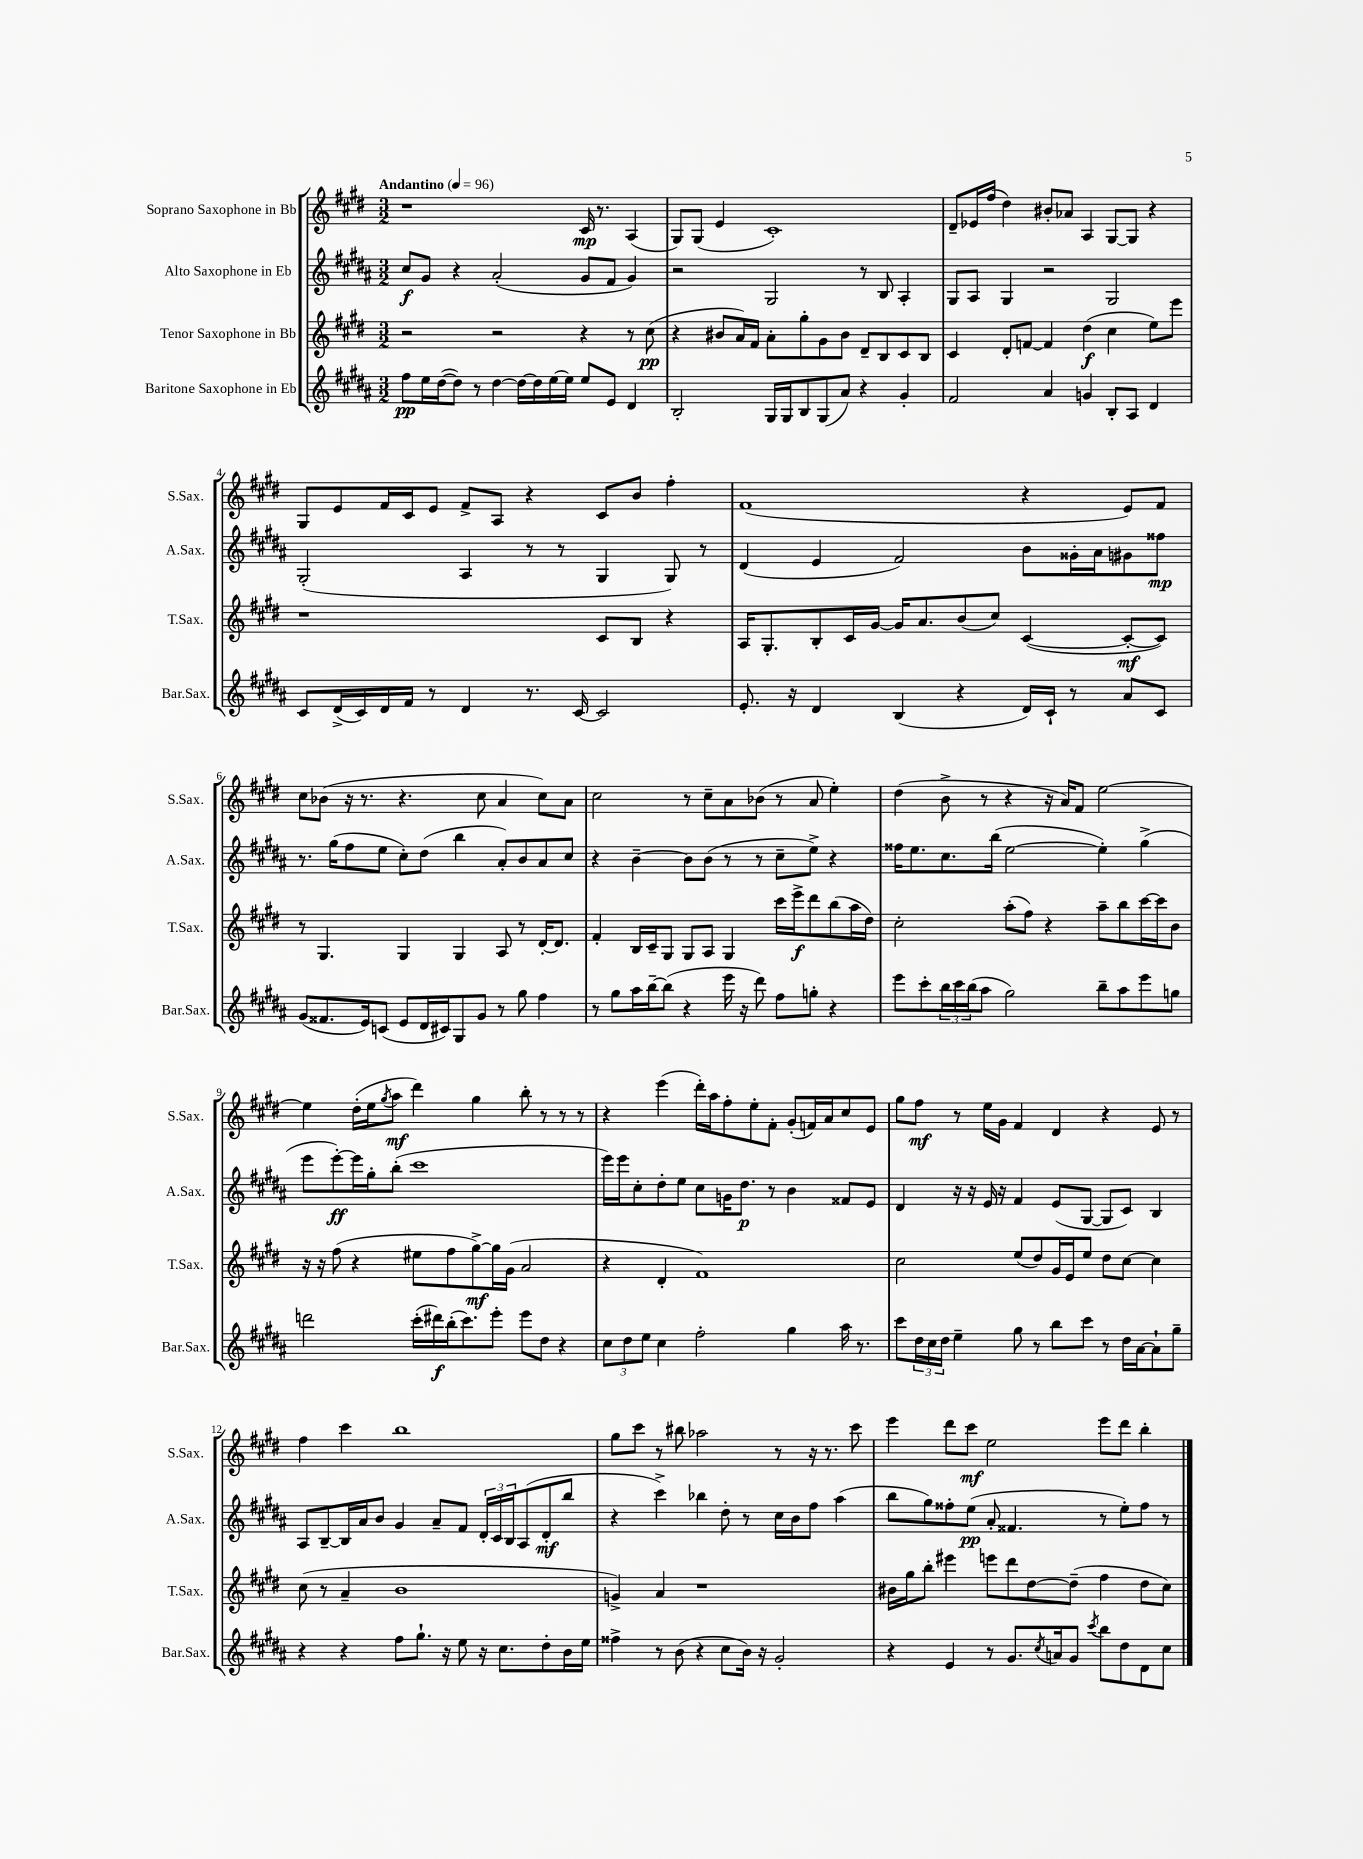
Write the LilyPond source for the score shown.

<<
\new StaffGroup <<
\new Staff = "s0" \with { instrumentName = "Soprano Saxophone in Bb" shortInstrumentName = "S.Sax." } {
    \clef treble \key e \major \numericTimeSignature \time 3/2 \tempo "Andantino" 4 = 96
    r1 cis'16\mp r8. a4( |
    gis8) gis8( e'4 cis'1-.) |
    dis'8-- ees'16 fis''16( dis''4) bis'8-. aes'8 a4 gis8~ gis8 r4 |
    gis8 e'8 fis'16 cis'16 e'8 fis'8-> a8 r4 cis'8 b'8 fis''4-. |
    fis'1( r4 e'8) fis'8 |
    cis''8 bes'8( r16 r8. r4. cis''8 a'4 cis''8) a'8 |
    cis''2 r8 cis''8-- a'8 bes'8( r8 a'8 e''4-.) |
    dis''4( b'8-> r8 r4 r16 a'16) fis'8 e''2~ |
    e''4 dis''16-.( e''16 \acciaccatura { gis''8 } a''8\mf dis'''4) gis''4 b''8-. r8 r8 r8 |
    r4 e'''4( dis'''16-.) a''16 fis''8-. e''8-. fis'8-. gis'8-.( f'16) a'16 cis''8 e'8 |
    gis''8 fis''8\mf r8 e''16 gis'16 fis'4 dis'4 r4 e'8 r8 |
    fis''4 cis'''4 b''1 |
    gis''8 cis'''8 r8 bis''8 aes''2 r8 r16 r8. cis'''8 |
    e'''4 dis'''8 cis'''8\mf e''2 e'''8 dis'''8 b''4-. \bar "|." |
}
\new Staff = "s1" \with { instrumentName = "Alto Saxophone in Eb" shortInstrumentName = "A.Sax." } {
    \clef treble \key b \major \numericTimeSignature \time 3/2
    cis''8\f gis'8 r4 ais'2-.( gis'8 fis'8 gis'4) |
    r2 gis2 r8 b8 ais4-. |
    gis8 ais8 gis4 r2 gis2 |
    gis2-.( ais4 r8 r8 gis4 gis8) r8 |
    dis'4( e'4 fis'2) b'8 gisis'16-. ais'16 gis'8 fisis''8\mp |
    r8. gis''16( fis''8 e''8 cis''8-.) dis''8( b''4 ais'8-.) b'8 ais'8 cis''8 |
    r4 b'4~-- b'8 b'8( r8 r8 cis''8-- e''8->) r4 |
    fisis''16 e''8. cis''8. b''16( e''2~ e''4-.) gis''4->( |
    e'''8 e'''8~-.\ff) e'''16 gis''16-. b''8-.( cis'''1 |
    e'''16) e'''16 cis''8-. dis''8-. e''8 cis''8 g'16 dis''8.\p r8 b'4 fisis'8 e'8 |
    dis'4 r16 r16 e'16 r16 fis'4 e'8( gis8~ gis8 cis'8) b4 |
    ais8 b8~-- b16 ais'16 b'8 gis'4 ais'8-- fis'8 \tuplet 3/2 { dis'16-. cis'16 b16 } ais8( dis'8-.\mf b''8 |
    r4 cis'''4->) bes''4 dis''8-. r8 cis''16 b'16 fis''8 ais''4( |
    b''8 gis''8) fisis''8-. e''8\pp( ais'8-. fisis'4. r8 e''8-.) fisis''8 r8 \bar "|." |
}
\new Staff = "s2" \with { instrumentName = "Tenor Saxophone in Bb" shortInstrumentName = "T.Sax." } {
    \clef treble \key e \major \numericTimeSignature \time 3/2
    r2 r2 r4 r8 cis''8\pp( |
    r4 bis'8 a'16) fis'16 a'8-. gis''8-. gis'8 bis'8 dis'8-- b8 cis'8 b8 |
    cis'4 dis'8-. f'8~ f'4 dis''4\f( cis''4 e''8) e'''8 |
    r1 cis'8 b8 r4 |
    a16 gis8.-. b8-. cis'16 gis'16~ gis'16 a'8. b'8( cis''8) cis'4~( cis'8~-.\mf cis'8) |
    r8 gis4. gis4 gis4 a8 r8 dis'16~-. dis'8. |
    fis'4-. b16 cis'16-- gis8 gis8 a8 gis4 cis'''16 e'''16->\f dis'''8 b''8( a''16 dis''16) |
    cis''2-. a''8-.( fis''8) r4 a''8-- b''8 cis'''16~ cis'''16 b'8 |
    r16 r16 fis''8( r4 eis''8 fis''8 gis''8~->\mf) gis''16 gis'16( a'2 |
    r4 dis'4-. fis'1) |
    cis''2 e''8( dis''8) gis'16 e'16 e''8 dis''8 cis''8~ cis''4 |
    cis''8( r8 a'4-- b'1 |
    g'4->) a'4 r1 |
    bis'16 gis''16 b''8-. eis'''4 e'''8 dis'''8 dis''8~ dis''8--( fis''4 dis''8 cis''8) \bar "|." |
}
\new Staff = "s3" \with { instrumentName = "Baritone Saxophone in Eb" shortInstrumentName = "Bar.Sax." } {
    \clef treble \key b \major \numericTimeSignature \time 3/2
    fis''8\pp e''16 dis''16~( dis''8) r8 dis''4~ dis''16~ dis''16 e''16~ e''16 e''8 e'8 dis'4 |
    b2-. gis16 gis16 b8 gis8( ais'8) r4 gis'4-. |
    fis'2 ais'4 g'4 b8-. ais8 dis'4 |
    cis'8 dis'16->( cis'16) dis'16 fis'16 r8 dis'4 r8. cis'16~ cis'2 |
    e'8.-. r16 dis'4 b4( r4 dis'16) cis'16-! r8 ais'8 cis'8 |
    gis'8( fisis'8. e'16) c'8( e'8 dis'16 cis'16) gis8 gis'8 r8 gis''8 fis''4 |
    r8 gis''8 ais''16 b''16~-- b''8( r4 e'''16 r16 dis'''8) fis''8 g''8-. r4 |
    e'''8 cis'''8-. \tuplet 3/2 { b''16 cis'''16 b''16( } ais''8 gis''2) b''8-- ais''8 e'''8 g''8 |
    d'''2 cis'''16-.( dis'''16\f) b''16-.( cis'''8.) e'''8-. e'''8 dis''8 r4 |
    \tuplet 3/2 { cis''8 dis''8 e''8 } cis''4 fis''2-. gis''4 ais''16 r8. |
    cis'''8 \tuplet 3/2 { dis''16 cis''16 dis''16 } e''4-- gis''8 r8 b''8 cis'''8 r8 dis''16 ais'16~ ais'8-! gis''8-- |
    r4 r4 fis''8 gis''8.-! r16 e''8 r16 cis''8. dis''8-. b'16 e''16 |
    fisis''4-> r8 b'8( r4 cis''8 b'16) r16 gis'2-. |
    r4 e'4 r8 gis'8. \acciaccatura { cis''8 } a'16 gis'8 \acciaccatura { cis'''8 } b''8 dis''8 dis'8 cis''8 \bar "|." |
}
>>
>>
